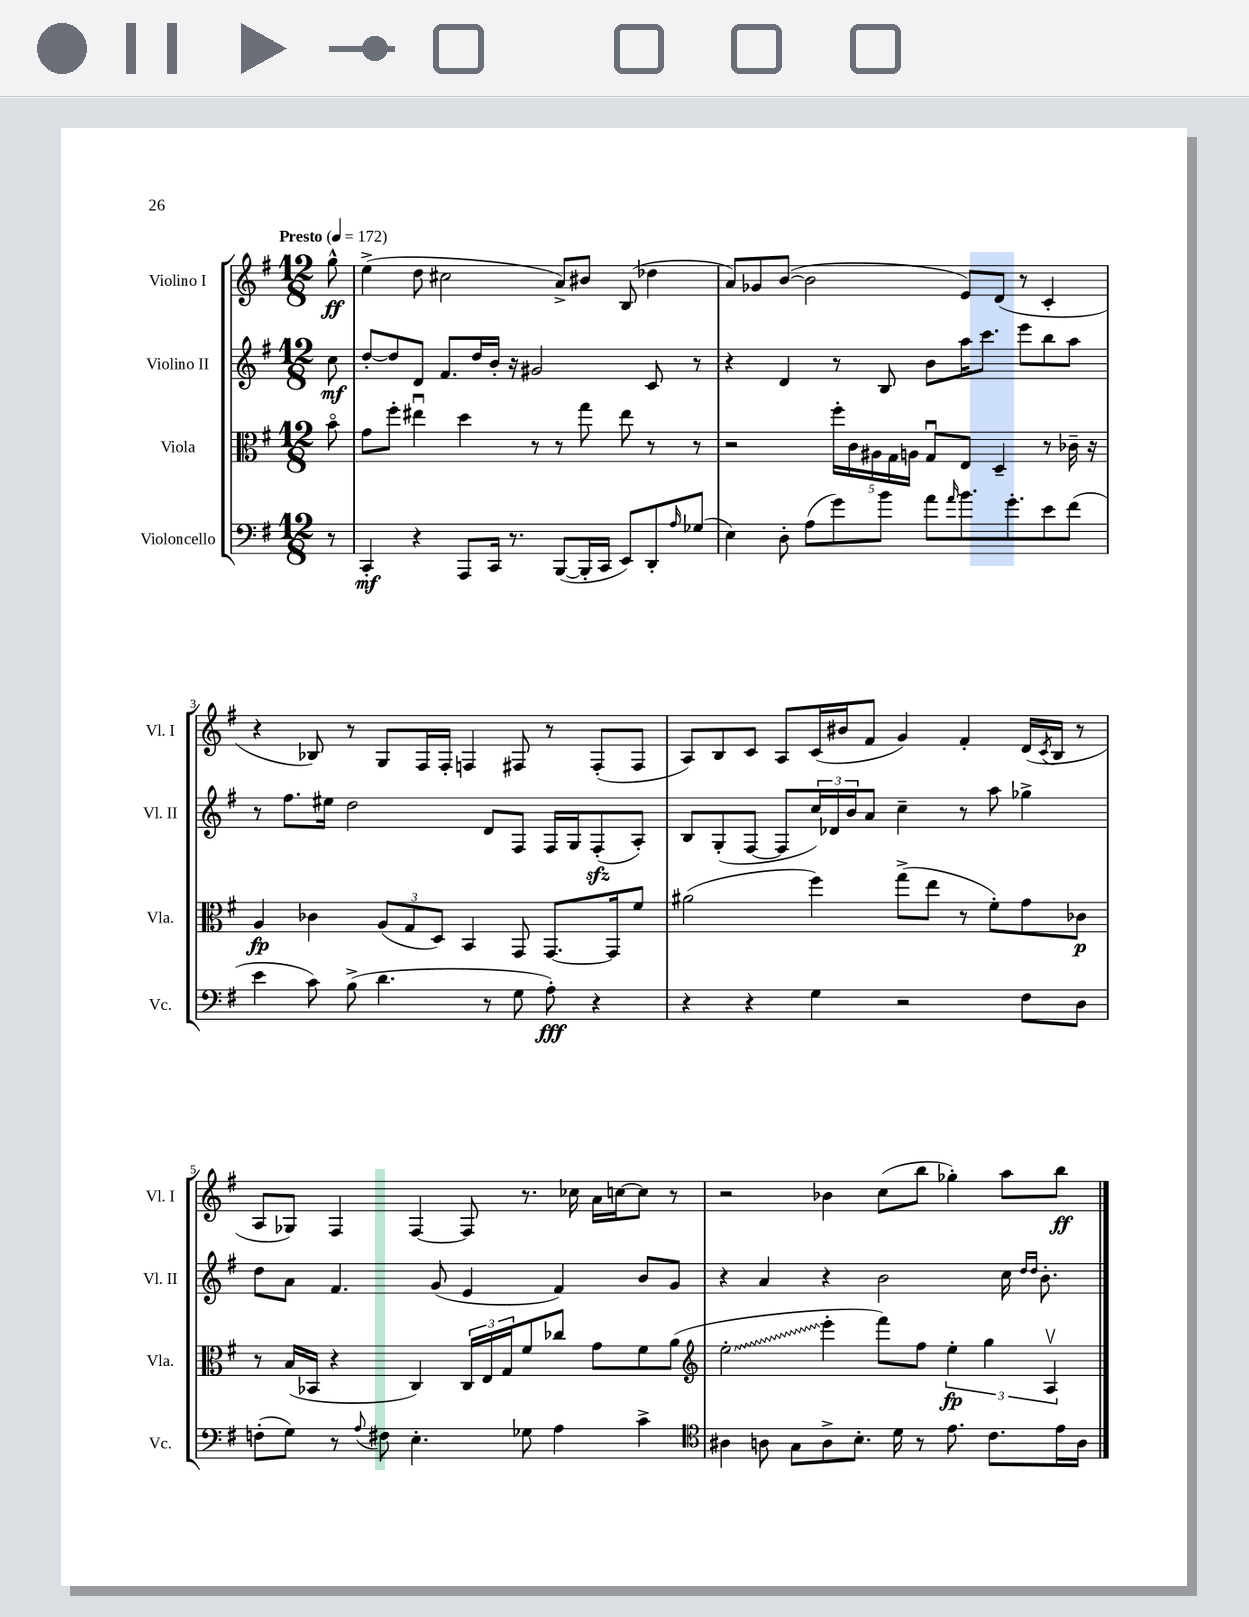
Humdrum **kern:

**kern	**kern	**kern	**kern
*staff4	*staff3	*staff2	*staff1
*clefF4	*clefC3	*clefG2	*clefG2
*k[f#]	*k[f#]	*k[f#]	*k[f#]
*M12/8	*M12/8	*M12/8	*M12/8
*MM172	*MM172	*MM172	*MM172
8r	8bo\	8cc\	8gg^^\
=	=	=	=
4CC'/	8g\L	[8dd'/L	(4ee^\
.	8ff#'\J	8dd/]	.
4r	4ee#u\	8d/J	8dd\
.	.	8.f#/L	2cc#\
8AAA/L	4dd\	.	.
.	.	16dd/L	.
16CC/Jk	.	16b'/JJ	.
8.r	.	16r	.
.	8r	2g#/	.
([8BBB/L	8r	.	8a^/L)
16BBB'/]L	8gg\	.	8b#/J
16CC/JJ	.	.	.
8EE/L)	8ee#\	.	(8B/
8DD'/	8r	8c/	4dd-\
16qqA/	.	.	.
(8G-/J	8r	8r	.
=	=	=	=
4E\)	2r	4r	8a/L)
.	.	.	8g-/
8D'\	.	4d/	([8b/J
(8A\L	.	.	2b\]
8g\)	20ff#'\LL	8r	.
.	20c\	.	.
.	20A#\	.	.
8b\J	.	8B/	.
.	20G\	.	.
.	20A\JJ	.	.
8a\L	8Gu/L	8b\L	.
16qqa/	.	.	.
8.b\	8E/J	16aa\K	8e/L)
.	.	8.ccc\J	.
.	4D~/	.	(8d/J
8.g'\	.	.	.
.	.	8eee\L	8r
8e\	8r	8bb\	4c'/
(8f#\J	16c-~\	8aa\J	.
.	16r	.	.
=	=	=	=
4e\	4A/	8r	4r
.	.	8.ff#\L	.
8c\)	4c-\	.	8B-/)
.	.	16ee#\Jk	.
(8B^\	.	2dd\	8r
4.d\	(12A/L	.	8G/L
.	12G/	.	.
.	.	.	16F#/L
.	12D/J)	.	.
.	.	.	16F#'/JJ
.	4BB/	.	4F/
8r	.	8d/L	.
8G\	8GG/	8F#/J	8F#/
8A'\)	[8.GG/L	16F#/LL	8r
.	.	16G/J	.
4r	.	(8F#'/	(8F#'/L
.	16GG/]k	.	.
.	8f#/J	8A'/J)	8F#/J
=	=	=	=
4r	(2a#\	8B/L	8A/L)
.	.	(8G'/	8B/
4r	.	[8F#/J	8c/J
.	.	8F#/]L	8A/L
4G\	4ff#\)	24cc/L)	(16c/L
.	.	24d-/	.
.	.	.	16b#/J
.	.	24b/J	.
.	.	8a/J	8f#/J
2r	(8gg^\L	4cc~\	4g/)
.	8ee\J	.	.
.	8r	8r	4f#'/
.	8f#'\L)	8aa\	.
8F#\L	8g\	4gg-^\	(16d/LL
.	.	.	8qc/
.	.	.	16B/JJ
8D\J	8c-\J	.	8r
=	=	=	=
(8F'\L	8r	8dd\L	8A/L
8G\J)	(16B/LL	8a\J	8G-/J)
.	16BB-/JJ	.	.
8r	4r	4.f#/	4F#/
8qqA/	.	.	.
8F#\	.	.	.
4.E'\	4C/)	.	[4F#/
.	.	(8g/	.
.	24C/LL	4e/	8F#/]
.	24E/	.	.
.	24G/J	.	.
8G-\	8f#/	.	8.r
4A\	8cc-/J	4f#/)	.
.	.	.	16cc-\
.	8g\L	.	16a\LL
.	.	.	[16cc\J
4c^\	8f#\	8b/L	8cc\]J
.	(8a\J	8g/J	8r
=	=	=	=
*clefC4	*clefG2	*	*
4A#\	2ee'\	4r	2r
8A\	.	4a/	.
8G\L	.	.	.
8A^\	4eee'\	4r	4b-\
8.B'\J	.	.	.
.	8fff#\L)	2b\	(8cc\L
16d\	.	.	.
8r	8ff#\J	.	8bb\J
8.e\	6ee'\	.	4gg-'\)
.	6gg\	.	.
8.c\L	.	.	.
.	.	16cc\	8aa\L
.	.	16qqdd/LL	.
.	.	16qqdd/JJ	.
.	.	8.b'\	.
.	6Av/	.	.
16e\L	.	.	8bb\J
16A\JJ	.	.	.
==	==	==	==
*-	*-	*-	*-
